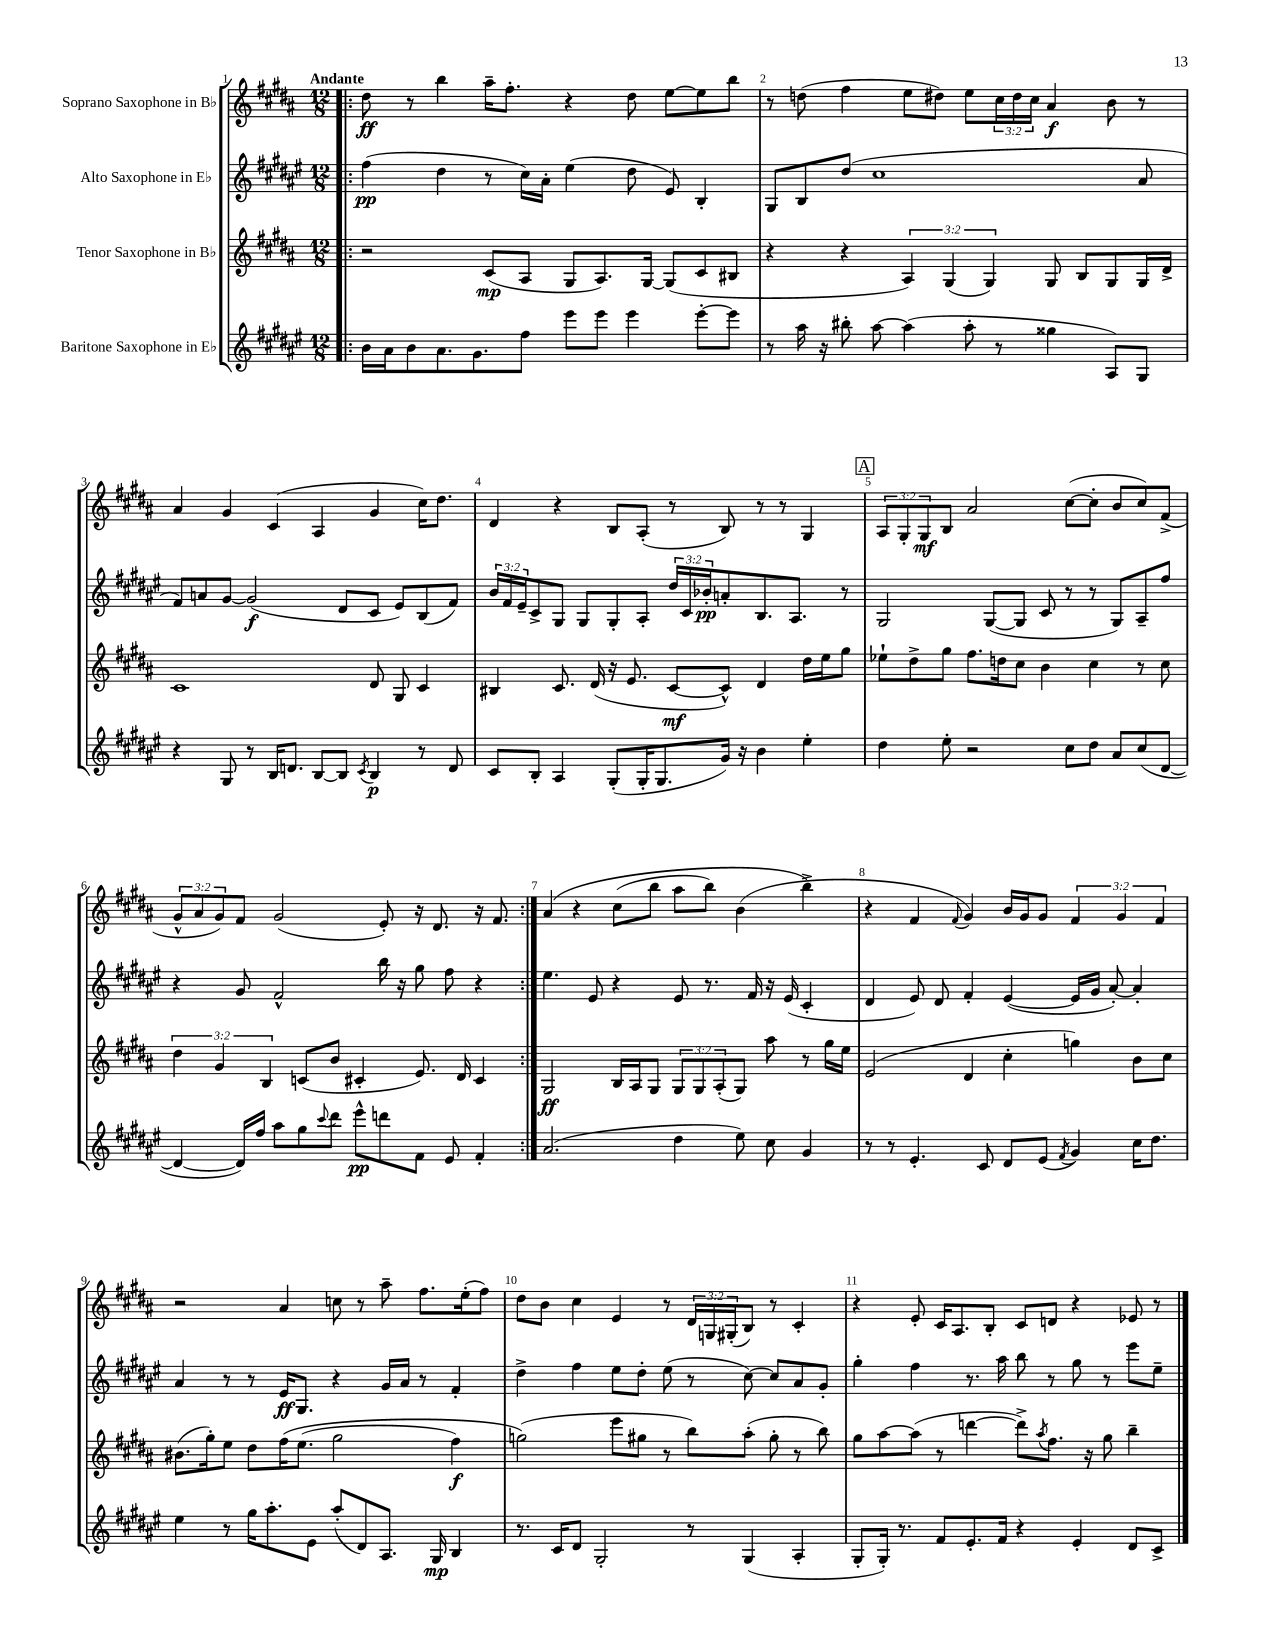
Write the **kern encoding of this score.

**kern	**kern	**kern	**kern
*staff4	*staff3	*staff2	*staff1
*clefG2	*clefG2	*clefG2	*clefG2
*k[f#c#g#d#a#e#]	*k[f#c#g#d#a#]	*k[f#c#g#d#a#e#]	*k[f#c#g#d#a#]
*M12/8	*M12/8	*M12/8	*M12/8
=!|:	=!|:	=!|:	=!|:
16b	2r	(4ff#	8dd#
16a#	.	.	.
8b	.	.	8r
8.a#	.	4dd#	4bb
8.g#	.	.	.
.	(8c#	8r	16aa#~
.	.	.	8.ff#'
8ff#	8A#	16cc#)	.
.	.	16a#'	.
8eee#	8G#	(4ee#	4r
8eee#	8.A#)	.	.
4eee#	.	8dd#	8dd#
.	[16G#	.	.
.	(8G#]	8e#)	[8ee
[8eee#'	8c#	4B'	8ee]
8eee#]	8B#	.	8bb
=	=	=	=
8r	4r	8G#	8r
16aa#	.	8B	(8dd
16r	.	.	.
8bb#'	4r	(8dd#	4ff#
[8aa#	.	1cc#	.
(4aa#]	6A#)	.	8ee
.	.	.	8dd#)
.	(6G#	.	.
8aa#'	.	.	8ee
.	6G#)	.	.
8r	.	.	24cc#
.	.	.	24dd#
.	.	.	24cc#
4gg##	8G#	.	4a#
.	8B	.	.
8A#)	8G#	.	8b
8G#	16G#	8a#	8r
.	16d#^	.	.
=	=	=	=
4r	1c#	8f#)	4a#
.	.	8a	.
8G#	.	[8g#	4g#
8r	.	(2g#]	.
16B	.	.	(4c#
8.d	.	.	.
[8B	.	.	4A#
8B]	.	8d#	.
8qc#	.	.	.
4B	8d#	8c#	4g#
.	8G#	8e#)	.
8r	4c#	(8B	16cc#)
.	.	.	8.dd#
8d	.	8f#)	.
=	=	=	=
8c#	4B#	24b	4d#
.	.	24f#	.
.	.	24e#~	.
8B'	.	8c#^	.
4A#	8.c#	8G#	4r
.	.	8G#	.
.	(16d#	.	.
(8G#'	16r	8G#'	8B
.	8.e	.	.
16G#'	.	8A#'	(8A#'
8.G#	.	.	.
.	[8c#	24dd#	8r
.	.	24c#	.
.	.	24b-'	.
16g#)	8c#^^])	8a'	8B)
16r	.	.	.
4b	4d#	8.B	8r
.	.	.	8r
.	.	8.A#	.
4ee#'	16dd#	.	4G#
.	16ee	.	.
.	8gg#	8r	.
=	=	=	=
4dd#	8ee-`	2G#	12A#
.	.	.	12G#'
.	8dd#^	.	.
.	.	.	12G#
8ee#'	8gg#	.	8B
2r	8.ff#	.	2a#
.	.	([8G#	.
.	16dd	.	.
.	8cc#	8G#]	.
.	4b	8c#	.
8cc#	.	8r	([8cc#
8dd#	4cc#	8r	8cc#']
8a#	.	8G#)	8b
(8cc#	8r	8A#~	8cc#)
[8d#	8cc#	8ff#	(8f#^
=	=	=	=
4d#_	6dd#	4r	12g#^^
.	.	.	12a#
.	6g#	.	12g#)
16d#])	.	8g#	8f#
16ff#	.	.	.
.	6B	.	.
8aa#	.	2f#^^	(2g#
8gg#	(8c	.	.
8qqccc#	.	.	.
8ddd#	8b	.	.
8eee#^^	4c#'	.	.
8ddd	.	16bb	8e')
.	.	16r	.
8f#	8.e)	8gg#	16r
.	.	.	8.d#
8e#	.	8ff#	.
.	16d#	.	.
4f#'	4c#	4r	16r
.	.	.	8.f#
=:|!	=:|!	=:|!	=:|!
(2.a#	2G#	4.ee#	&(4a#
.	.	.	4r
.	.	8e#	.
.	16B	4r	(8cc#
.	16A#	.	.
.	8G#	.	8bb
4dd#	12G#	8e#	8aa#
.	12G#	.	.
.	.	8.r	8bb)
.	(12A#'	.	.
8ee#)	8G#)	.	(4b
.	.	16f#	.
8cc#	8aa#	16r	.
.	.	(16e#	.
4g#	8r	4c#'	4bb^&)
.	16gg#	.	.
.	16ee	.	.
=	=	=	=
8r	(2e	4d#	4r
8r	.	.	.
4.e#'	.	8e#)	4f#
.	.	8d#	.
.	.	.	8qqf#
.	4d#	4f#'	4g#)
8c#	.	.	.
8d#	4cc#'	([4e#	16b
.	.	.	16g#
(8e#	.	.	8g#
8qf#	.	.	.
4g#)	4gg)	16e#]	6f#
.	.	16g#	.
.	.	[8a#')	.
.	.	.	6g#
16cc#	8b	4a#']	.
8.dd#	.	.	.
.	.	.	6f#
.	8cc#	.	.
=	=	=	=
4ee#	(8.b#	4a#	2r
.	16gg#')	.	.
8r	8ee	8r	.
16gg#	8dd#	8r	.
8.aa#'	.	.	.
.	&(16ff#	16e#	4a#
.	(8.ee	8.G#	.
8e#	.	.	.
(8aa#'	2gg#	4r	8cc
8d#)	.	.	8r
8.A#	.	16g#	8aa#~
.	.	16a#	.
.	.	8r	8.ff#
16G#	.	.	.
4B	4ff#)	4f#'	.
.	.	.	(16ee'
.	.	.	8ff#)
=	=	=	=
8.r	(2gg&)	4dd#^	8dd#
.	.	.	8b
16c#	.	.	.
8d#	.	4ff#	4cc#
2G#'	.	.	.
.	8eee	8ee#	4e
.	8gg#	8dd#'	.
.	8r	(8ee#	8r
8r	8bb)	8r	24d#
.	.	.	24G
.	.	.	(24G#'
(4G#	(8aa#'	[8cc#)	8B)
.	8gg#'	8cc#]	8r
4A#'	8r	8a#	4c#'
.	8bb)	8g#'	.
=	=	=	=
8G#'	8gg#	4gg#'	4r
16G#')	[8aa#	.	.
8.r	.	.	.
.	(8aa#]	4ff#	8e'
8f#	8r	.	16c#
.	.	.	8.A#
8.e#'	[4ddd	8.r	.
.	.	.	8B'
16f#	.	16aa#	.
4r	8ddd^])	8bb	8c#
.	8qaa#	.	.
.	8.ff#	8r	8d
4e#'	.	8gg#	4r
.	16r	.	.
.	8gg#	8r	.
8d#	4bb~	8eee#	8e-
8c#^	.	8ee#~	8r
==	==	==	==
*-	*-	*-	*-
